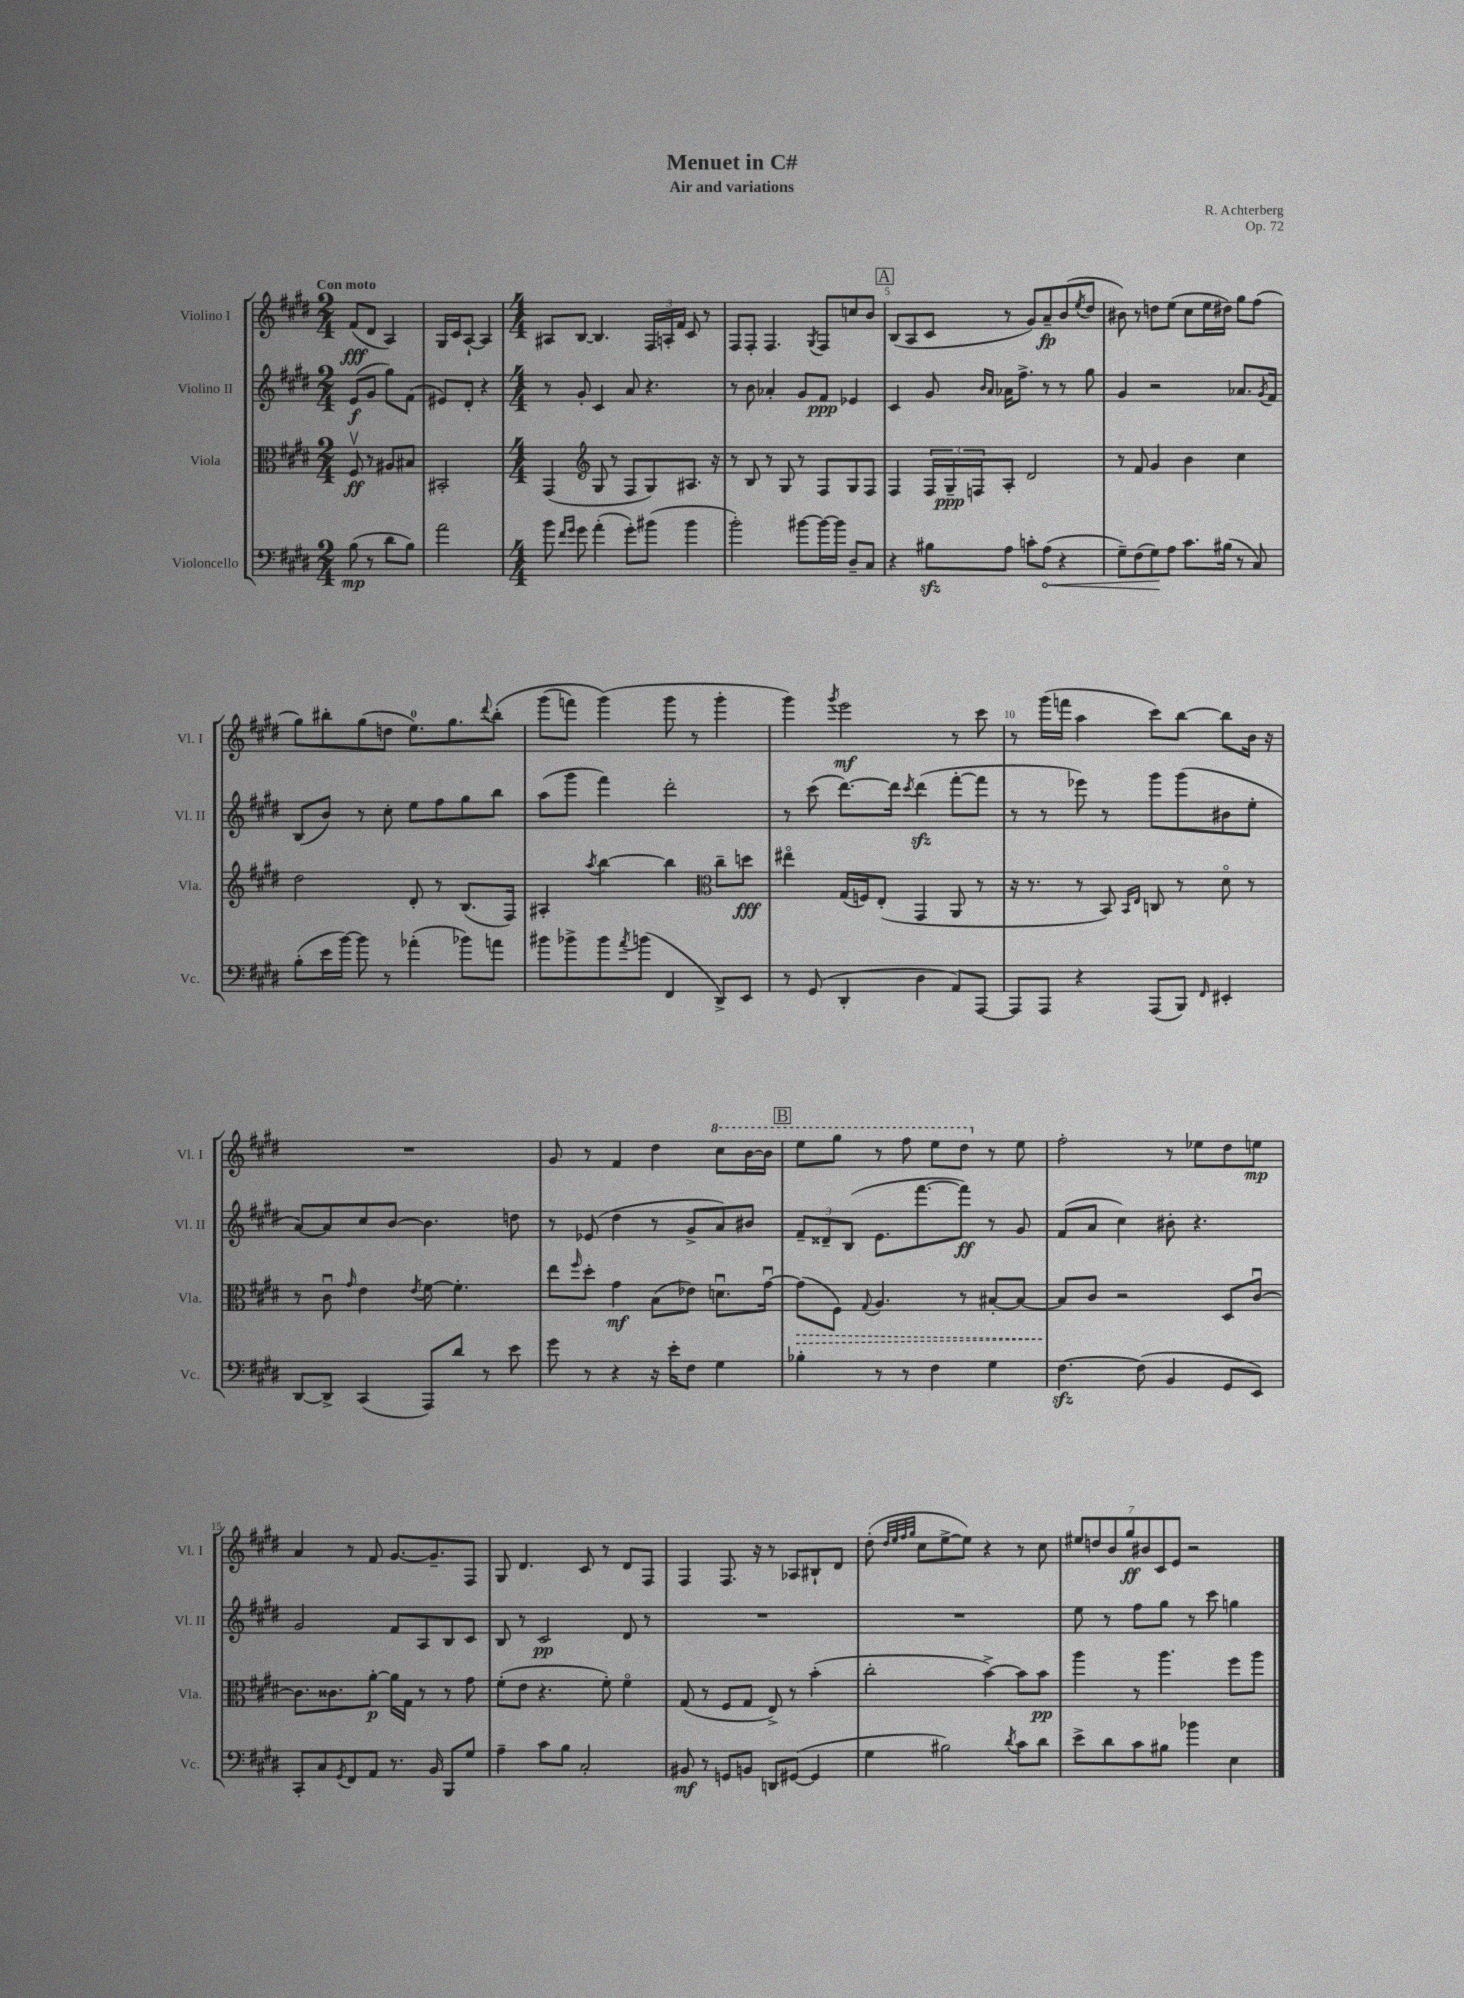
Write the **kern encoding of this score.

**kern	**dynam	**kern	**dynam	**kern	**dynam	**kern	**dynam
*part4	*part4	*part3	*part3	*part2	*part2	*part1	*part1
*staff4	*staff4	*staff3	*staff3	*staff2	*staff2	*staff1	*staff1
*I"Violoncello	*	*I"Viola	*	*I"Violino II	*	*I"Violino I	*
*I'Vc.	*	*I'Vla.	*	*I'Vl. II	*	*I'Vl. I	*
*clefF4	*	*clefC3	*	*clefG2	*	*clefG2	*
*k[f#c#g#d#]	*	*k[f#c#g#d#]	*	*k[f#c#g#d#]	*	*k[f#c#g#d#]	*
*M2/4	*	*M2/4	*	*M2/4	*	*M2/4	*
=1	=1	=1	=1	=1	=1	=1	=1
!	!	!	!	!	!	!LO:TX:a:B:t=Con moto	!
(8B\	mp	8F#v/	ff	(8e/L	f	(8f#/L	fff
8r	.	8r	.	8g#/J	.	8d#/J	.
8d#\L	.	8A#X/L	.	8gg#\L)	.	4A/)	.
8B\J)	.	8B#X/J	.	(8f#\J	.	.	.
=2	=2	=2	=2	=2	=2	=2	=2
2a\	.	2BB#X'/	.	8e#X/L)	.	16G#/LL	.
.	.	.	.	.	.	16c#/J	.
.	.	.	.	8d#'/J	.	[8A`/J	.
.	.	.	.	4r	.	4A/]	.
=3	=3	=3	=3	=3	=3	=3	=3
*M4/4	*	*M4/4	*	*M4/4	*	*M4/4	*
8b\	.	(4GG#/	.	8r	.	8A#X/L	.
16qqf#/LL	.	.	.	.	.	.	.
16qqg#/JJ	.	.	.	.	.	.	.
8g#\	.	.	.	8g#'/	.	[8B/J	.
*	*	*clefG2	*	*	*	*	*
(4a'\	.	8G#/	.	4c#/	.	4.B/]	.
.	.	8r	.	.	.	.	.
8g#'\L)	.	8F#/L	.	8a/	.	.	.
(8b#X\J	.	8G#/)	.	4.r	.	24F#/LL	.
.	.	.	.	.	.	24An'/	.
.	.	.	.	.	.	24f#/JJ	.
4b#\	.	8.A#X/J	.	.	.	8c#/	.
.	.	.	.	.	.	8r	.
.	.	16r	.	.	.	.	.
=4	=4	=4	=4	=4	=4	=4	=4
2b'\)	.	8r	.	8r	.	8F#/L	.
.	.	8B/	.	8b\	.	8F#'/J	.
.	.	8r	.	4a-X'/	.	4.F#/	.
.	.	8G#/	.	.	.	.	.
[8b#X\L	.	8r	.	8g#/L	.	.	.
.	.	.	.	.	.	8qG#/	.
16b#\L_	.	8F#/L	.	8f#/J	ppp	8F#/L	.
16b#\JJ]	.	.	.	.	.	.	.
8D#~/L	.	8G#/	.	4e-X/	.	8ccn/	.
8C#/J	.	8F#/J	.	.	.	8b/J	.
!!LO:REH:place=s1:t=A
=5	=5	=5	=5	=5	=5	=5	=5
4r	.	4F#/	.	4c#/	.	(8B/L	.
.	.	.	.	.	.	8A/	.
8B#Xzz\L	.	24F#/LL	.	8g#/	.	8c#/J	.
.	.	24G#~/	ppp	.	.	.	.
.	.	24Fn/J	.	.	.	.	.
.	.	.	.	16qqb/LL	.	.	.
.	.	.	.	16qqa/JJ	.	.	.
8A\J	.	8A'/J	.	16a-X\KL	.	8r	.
.	.	.	.	8.ff#^\J	.	.	.
8cn'\L	.	2d#/	.	.	.	8g#/L)	.
!	!LO:HP:b	!	!	!	!	!	!
(8A\J	<	.	.	8r	.	8a~/	fp
4r	.	.	.	8r	.	(8b/	.
.	.	.	.	.	.	8qee/	.
.	.	.	.	8gg#\	.	8dd#/J	.
=6	=6	=6	=6	=6	=6	=6	=6
8G#~\L)	.	8r	.	4g#/	.	8b#X\)	.
(8F#\	.	8f#/	.	.	.	8r	.
8G#\)	.	4g#/	.	2r	.	8ddn\L	.
8A\J	[	.	.	.	.	(8ee\J	.
8.c#\L	.	4b\	.	.	.	8cc#\L	.
.	.	.	.	.	.	16ee\L	.
(16B#X\Jk	.	.	.	.	.	16dd#X\JJ)	.
8r	.	4cc#\	.	8.a-X/L	.	8gg#\L	.
8C#/)	.	.	.	.	.	(8ff#\J	.
.	.	.	.	8qg#/	.	.	.
.	.	.	.	16f#/Jk	.	.	.
!!LO:LB:g=z
=7	=7	=7	=7	=7	=7	=7	=7
(8B'\L	.	2dd#\	.	(8B/L	.	8gg#\L)	.
16e\L	.	.	.	8b/J)	.	8bb#X'\	.
[16b\JJ)	.	.	.	.	.	.	.
8b\]	.	.	.	8r	.	(8gg#\	.
8r	.	.	.	8cc#'\	.	8ddn\J	.
(4a-X'\	.	8d#'/	.	8ee\L	.	8.ee\L)	.
.	.	8r	.	8ff#\	.	.	.
.	.	.	.	.	.	8.gg#\	.
8b-X\L)	.	(8.B/L	.	8gg#\	.	.	.
.	.	.	.	.	.	8qqddd#/	.
8an\J	.	.	.	8bb\J	.	(8bb#'\J	.
.	.	16F#/Jk)	.	.	.	.	.
=8	=8	=8	=8	=8	=8	=8	=8
8b#X\L	.	4A#X'/	.	(8aa\L	.	(8ggg#\L	.
8b-X^\	.	.	.	8ggg#\J	.	8fffn\J)	.
.	.	8qaa/	.	.	.	.	.
8b-\	.	[4bb\	.	4fff#\)	.	(4ggg#\)	.
8qa/	.	.	.	.	.	.	.
(8bn\J	.	.	.	.	.	.	.
4FF#/	.	4bb\]	.	2ddd#'\	.	8ggg#\	.
.	.	.	.	.	.	8r	.
*	*	*clefC3	*	*	*	*	*
8DD#^/L)	.	8cc#~\L	.	.	.	4ggg#'\	.
8EE/J	.	8ddn\J	fff	.	.	.	.
=9	=9	=9	=9	=9	=9	=9	=9
8r	.	4ee#X\	.	8r	.	4ggg#\)	.
(8GG#/	.	.	.	(8ccc#\	.	.	.
.	.	.	.	.	.	8qggg#/	.
4DD#'/	.	(16G#/LL	.	[8.ddd#\L)	.	2eee\	mf
.	.	16Fn/J)	.	.	.	.	.
.	.	(8E'/J	.	.	.	.	.
.	.	.	.	16ddd#\Jk]	.	.	.
.	.	.	.	8qccc#/	.	.	.
4D#\	.	4GG#/	.	(4ddd#zz\	.	.	.
8AA/L)	.	8AA/	.	[8fff#'\L	.	8r	.
[8AAA/J	.	8r	.	8fff#\J]	.	8ccc#\	.
=10	=10	=10	=10	=10	=10	=10	=10
8AAA/L]	.	16r	.	8r	.	8r	.
.	.	8.r	.	.	.	.	.
8AAA/J	.	.	.	8r	.	(16ggg#\LL	.
.	.	.	.	.	.	16fffn\JJ	.
4r	.	8r	.	8eee-X\)	.	4aa\	.
.	.	8BB/)	.	8r	.	.	.
.	.	16qqBB/LL	.	.	.	.	.
.	.	16qqE/JJ	.	.	.	.	.
(8AAA/L	.	8Cn/	.	8ggg#\L	.	8ccc#\L)	.
8BBB/J)	.	8r	.	(8ggg#\	.	[8bb\J	.
16qqFF#/	.	.	.	.	.	.	.
4EE#X'/	.	8d#\	.	8b#X\	.	8bb\L]	.
.	.	8r	.	8ee'\J	.	16b\Jk	.
.	.	.	.	.	.	16r	.
!!LO:LB:g=z
=11	=11	=11	=11	=11	=11	=11	=11
[8DD#/L	.	8r	.	[8a/L)	.	1r	.
8DD#^/J]	.	8c#u\	.	8a/]	.	.	.
.	.	16qqg#/	.	.	.	.	.
(4CC#/	.	4e\	.	8cc#/	.	.	.
.	.	.	.	[8b/J	.	.	.
.	.	8qe/	.	.	.	.	.
8AAA/L)	.	[8f#\	.	4.b\]	.	.	.
8d#/J	.	4.f#'\]	.	.	.	.	.
8r	.	.	.	.	.	.	.
8e\	.	.	.	8ddn\	.	.	.
=12	=12	=12	=12	=12	=12	=12	=12
8g#\	.	8ee\L	.	8r	.	8g#/	.
.	.	16qqff#/	.	.	.	.	.
8r	.	8dd#'\J	.	(8e-X/	.	8r	.
4r	.	4g#\	mf	4dd#\	.	4f#/	.
16r	.	(8B\L	.	8r	.	4dd#\	.
16e'\KL	.	.	.	.	.	.	.
8F#\J	.	8e-X\J)	.	8g#^/L	.	.	.
*	*	*	*	*	*	*8va	*
4G#\	.	8.dnu\L	.	8a/)	.	8ccc#\L	.
.	.	.	.	8b#X/J	.	[16bb\L	.
.	.	[16g#u\Jk	.	.	.	16bb\JJ]	.
!!LO:REH:place=s1:t=B
=13	=13	=13	=13	=13	=13	=13	=13
!	!	!	!LO:HP:b	!	!	!	!
4B-X'\	.	(8g#\L]	>	12f#~/L	.	8eee\L	.
.	.	.	.	12d##X~/	.	.	.
.	.	8F#\J)	.	.	.	8ggg#\J	.
.	.	.	.	(12B/J	.	.	.
.	.	8qqG#/	.	.	.	.	.
8r	.	4.A/	.	8.e\L	.	8r	.
8r	.	.	.	.	.	8fff#\	.
.	.	.	.	[8.fff#\	.	.	.
4F#\	.	.	.	.	.	8eee\L	.
.	.	8r	.	8fff#\J])	ff	8ddd#\J	.
*	*	*	*	*	*	*X8va	*
4G#\	.	[8B#X'/L	.	8r	.	8r	.
.	.	8B#/J_	.	8g#/	.	8ee\	.
=14	=14	=14	=14	=14	=14	=14	=14
[4.F#zz\	.	8B#/L]	.	(8f#/L	.	2ff#'\	.
.	.	8c#/J	]	8a/J	.	.	.
.	.	2r	.	4cc#\)	.	.	.
(8F#\]	.	.	.	.	.	.	.
4BB/	.	.	.	8b#X'\	.	8r	.
.	.	.	.	4.r	.	8ee-X\L	.
8GG#/L	.	8D#/L	.	.	.	8dd#\	.
8EE/J)	.	[8c#u/J	.	.	.	8een\J	mp
!!LO:LB:g=z
=15	=15	=15	=15	=15	=15	=15	=15
8CC#'/L	.	8.c#\L]	.	2g#/	.	4a/	.
8C#/	.	.	.	.	.	.	.
.	.	8.c##X\	.	.	.	.	.
8qGG#/	.	.	.	.	.	.	.
8FF#/	.	.	.	.	.	8r	.
8AA/J	.	[8a'\J	p	.	.	8f#/	.
8.r	.	16a\LL]	.	8f#/L	.	[8.g#/L	.
.	.	16G#\JJ	.	.	.	.	.
.	.	8r	.	8A/	.	.	.
16BB/	.	.	.	.	.	8.g#~/]	.
8BBB/L	.	8r	.	8B/	.	.	.
8G#/J	.	8g#\	.	8c#/J	.	8F#/J	.
=16	=16	=16	=16	=16	=16	=16	=16
4A~\	.	(8f#'\L	.	8B/	.	8G#/	.
.	.	8e\J	.	8r	.	4.d#/	.
8c#\L	.	4.r	.	2c#/	pp	.	.
8B\J	.	.	.	.	.	.	.
2C#'/	.	.	.	.	.	8c#/	.
.	.	8f#'\)	.	.	.	8r	.
.	.	4f#\	.	8d#/	.	8d#/L	.
.	.	.	.	8r	.	8F#/J	.
=17	=17	=17	=17	=17	=17	=17	=17
8BB#X/	mf	(8G#/	.	1r	.	4F#/	.
8r	.	8r	.	.	.	.	.
8GGn/L	.	8F#/L	.	.	.	8.F#/	.
8BBn/J	.	8G#/J	.	.	.	.	.
.	.	.	.	.	.	16r	.
8DDn/L	.	8E^/)	.	.	.	8r	.
([8GG#X/J	.	8r	.	.	.	8A-X/L	.
4GG#/]	.	(4b'\	.	.	.	8B#X`/	.
.	.	.	.	.	.	8d#/J	.
=18	=18	=18	=18	=18	=18	=18	=18
4G#\	.	2cc#'\	.	1r	.	(8dd#'\	.
.	.	.	.	.	.	32qqdd#/LLL	.
.	.	.	.	.	.	32qqee/	.
.	.	.	.	.	.	32qqff#/	.
.	.	.	.	.	.	32qqgg#/JJJ	.
.	.	.	.	.	.	8cc#\L	.
2B#X\)	.	.	.	.	.	[8ee^\	.
.	.	.	.	.	.	8ee\J])	.
.	.	[4b^\)	.	.	.	4r	.
8qd#/	.	.	.	.	.	.	.
8c#\L	.	8b\L]	.	.	.	8r	.
8d#\J	.	8b\J	pp	.	.	8cc#\	.
=19	=19	=19	=19	=19	=19	=19	=19
8e^\L	.	4aa\	.	8ee\	.	14ee#X/L	.
.	.	.	.	.	.	14ddn/	.
8d#\	.	.	.	8r	.	.	.
.	.	.	.	.	.	14b/	.
.	.	.	.	.	.	14gg#/	ff
8c#\	.	8r	.	8ff#\L	.	.	.
.	.	.	.	.	.	14b#X/	.
.	.	.	.	.	.	14c#/	.
8B#X\J	.	4.aa\	.	8gg#\J	.	.	.
.	.	.	.	.	.	14e/J	.
4b-X\	.	.	.	8r	.	2r	.
.	.	.	.	8ccc#\	.	.	.
4E\	.	8ff#\L	.	4ggn\	.	.	.
.	.	8aa\J	.	.	.	.	.
==	==	==	==	==	==	==	==
*-	*-	*-	*-	*-	*-	*-	*-
